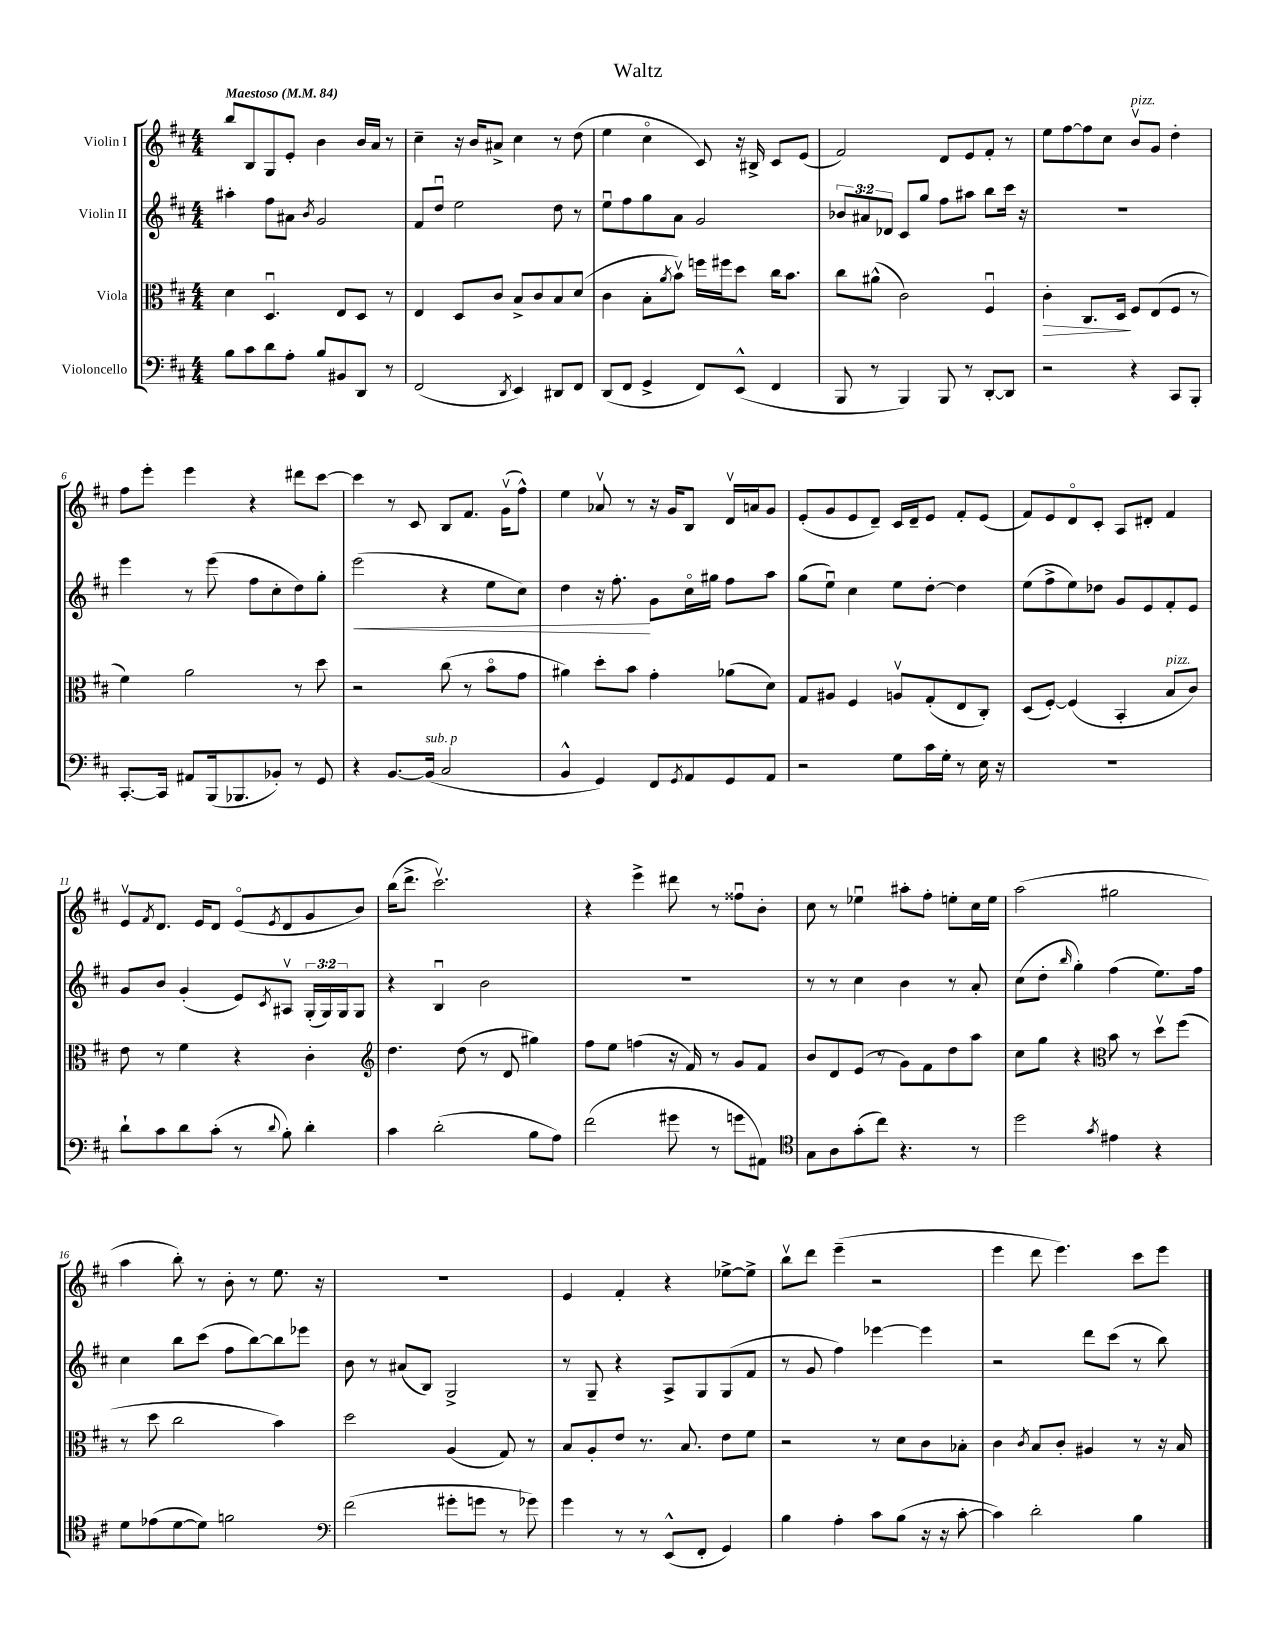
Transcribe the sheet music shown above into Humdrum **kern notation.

**kern	**kern	**kern	**kern
*staff4	*staff3	*staff2	*staff1
*clefF4	*clefC3	*clefG2	*clefG2
*k[f#c#]	*k[f#c#]	*k[f#c#]	*k[f#c#]
*M4/4	*M4/4	*M4/4	*M4/4
*MM84	*MM84	*MM84	*MM84
8B	4d	4aa#'	8bb
8c#	.	.	8B
8d	4.Du	8ff#	8G
8A'	.	8a#	8e'
.	.	8qb	.
8B	.	2g	4b
8BB#	8E	.	.
8DD	8D	.	16b
.	.	.	16a
8r	8r	.	8r
=	=	=	=
(2FF#	4E	8f#	4cc#~
.	.	8ddu	.
.	8D	2ee	16r
.	.	.	16b
.	8c#	.	8a#^
8qDD	.	.	.
4EE)	8B^	.	4cc#
.	8c#	.	.
8DD#	8B	8dd	8r
8FF#	(8d	8r	(8dd
=	=	=	=
(8DD	4c#	8eeu	4ee
8FF#	.	8ff#	.
4GG^	8B'	8gg	4cc#o
.	8qa	.	.
.	8bv)	8a	.
8FF#)	16ff	2g	8c#)
.	16ff#	.	.
(8EE^^	8dd	.	16r
.	.	.	16B#^
4FF#	16cc#	.	8c#
.	8.b	.	.
.	.	.	(8e
=	=	=	=
8BBB	8cc#	12b-	2f#)
.	.	12a#	.
8r	(8a#^^	.	.
.	.	12d-	.
4BBB)	2c#)	8c#	.
.	.	8gg	.
8BBB	.	8ff#	8d
8r	.	8aa#	8e
[8DD'	4F#u	8bb	8f#'
8DD]	.	16ccc#	8r
.	.	16r	.
=	=	=	=
2r	4c#'	1r	8ee
.	.	.	[8ff#
.	8.C#	.	8ff#]
.	.	.	8cc#
.	16D	.	.
4r	8F#	.	8bv
.	(8E	.	8g
8CC#	8F#	.	4dd'
8BBB'	8r	.	.
=	=	=	=
[8.CC#'	4f#)	4eee	8ff#
.	.	.	8eee'
16CC#]	.	.	.
8AA#	2a	8r	4eee
(16BBB	.	(8eee	.
8.BBB-	.	.	.
.	.	8ff#	4r
8BB-')	.	8cc#'	.
8r	8r	8dd)	8ddd#
8GG	8dd	8gg'	[8ccc#
=	=	=	=
4r	2r	(2eee	4ccc#]
[8.BB	.	.	8r
.	.	.	8c#
(16BB]	.	.	.
2C#	(8cc#	4r	8B
.	8r	.	8.f#
.	8bo	8ee	.
.	.	.	(16gv
.	8g	8cc#)	8ff#^^)
=	=	=	=
4BB^^	4a#)	4dd	4ee
4GG)	8dd'	16r	8a-v
.	.	8.ff#'	.
.	8b	.	8r
8FF#	4g'	8g	16r
.	.	.	16g
8qGG	.	.	.
8AA	.	16cc#o	8B
.	.	16gg#	.
8GG	(8a-	8ff#	16dv
.	.	.	16a
8AA	8d)	8aa	8g
=	=	=	=
2r	8G	(8gg	(8e'
.	8A#	8eeu)	8g
.	4F#	4cc#	8e
.	.	.	8d~)
8G	8Av	8ee	16c#
.	.	.	16d~
16c#	(8G'	[8dd'	8e
16G'	.	.	.
8r	8E	4dd]	8f#'
16E	8C#')	.	(8e
16r	.	.	.
=	=	=	=
1r	(8D	(8ee	8f#)
.	[8F#')	8ff#^	8e
.	(4F#]	8ee)	8do
.	.	8dd-	8c#'
.	4BB'	8g	8A
.	.	8e	8d#'
.	8B	8f#'	4f#
.	8c#)	8e	.
=	=	=	=
8d`	8e	8g	8ev
.	.	.	8qf#
8c#	8r	8b	8.d
8d	4f#	(4g'	.
.	.	.	16e
(8c#'	.	.	8d
8r	4r	8e)	(8eo
8qqd	.	8qc#	8qe
8B')	.	8A#v	8d
4d'	4c#'	(24G'	8g
.	.	24G)	.
.	.	24G	.
.	.	8G	8b)
=	=	=	=
*	*clefG2	*	*
4c#	4.dd	4r	(16bb
.	.	.	8.ddd^
(2d'	.	4Bu	2.ccc#v)
.	(8dd	.	.
.	8r	2b	.
.	8d	.	.
8B	4gg#)	.	.
8A)	.	.	.
=	=	=	=
(2f#	8ff#	1r	4r
.	8ee	.	.
.	(4ff	.	4eee^
8g#	16r	.	8ddd#
.	16f#)	.	.
8r	8r	.	8r
8g	8g	.	8ff##u
8AA#)	8f#	.	8b'
=	=	=	=
*clefC4	*	*	*
8G	8b	8r	8cc#
8A	8d	8r	8r
(8g'	(8e	4cc#	4ee-u
8cc#)	8r	.	.
4.r	8g)	4b	8aa#'
.	8f#	.	8ff#'
.	8dd	8r	8ee'
8r	8aa	8a'	16cc#
.	.	.	16ee
=	=	=	=
2dd	8cc#	(8cc#	(2aa
.	8gg	8dd'	.
.	.	16qqbb	.
.	4r	4gg')	.
*	*clefC3	*	*
8qg	.	.	.
4e#	8b	(4ff#	2gg#
.	8r	.	.
4r	8ddv	8.ee)	.
.	(8ff#	.	.
.	.	16ff#	.
=	=	=	=
8d	8r	4cc#	4aa
(8e-	8dd	.	.
[8d	2cc#	8bb	8bb')
8d])	.	(8ccc#	8r
2f	.	8ff#	8b'
.	.	[8bb)	8r
.	4b)	8bb]	8.ee
.	.	8eee-	.
.	.	.	16r
=	=	=	=
*clefF4	*	*	*
(2f#	2dd	8b	1r
.	.	8r	.
.	.	(8a#	.
.	.	8B)	.
8g#'	(4A	2G^	.
8g	.	.	.
8r	8G)	.	.
8g-)	8r	.	.
=	=	=	=
4g	8B	8r	4e
.	8A'	8G~	.
8r	8e	4r	4f#'
8r	8.r	.	.
(8EE^^	.	8A^	4r
.	8.B	.	.
8FF#'	.	8G	.
4GG)	8e	(8G	[8ee-^
.	8f#	8f#	8ee-^]
=	=	=	=
4B	2r	8r	8bbv
.	.	8g	8ddd
4A'	.	4ff#)	(4eee~
8c#	8r	[4eee-	2r
(8B	8d	.	.
16r	8c#	4eee-]	.
16r	.	.	.
[8c#'	8B-'	.	.
=	=	=	=
4c#])	4c#	2r	4eee
.	8qc#	.	.
2d'	8B	.	8ddd
.	8c#'	.	4.eee)
.	4A#	8ddd	.
.	.	(8ccc#	.
4B	8r	8r	8ccc#
.	16r	8bb)	8eee
.	16B	.	.
==	==	==	==
*-	*-	*-	*-
